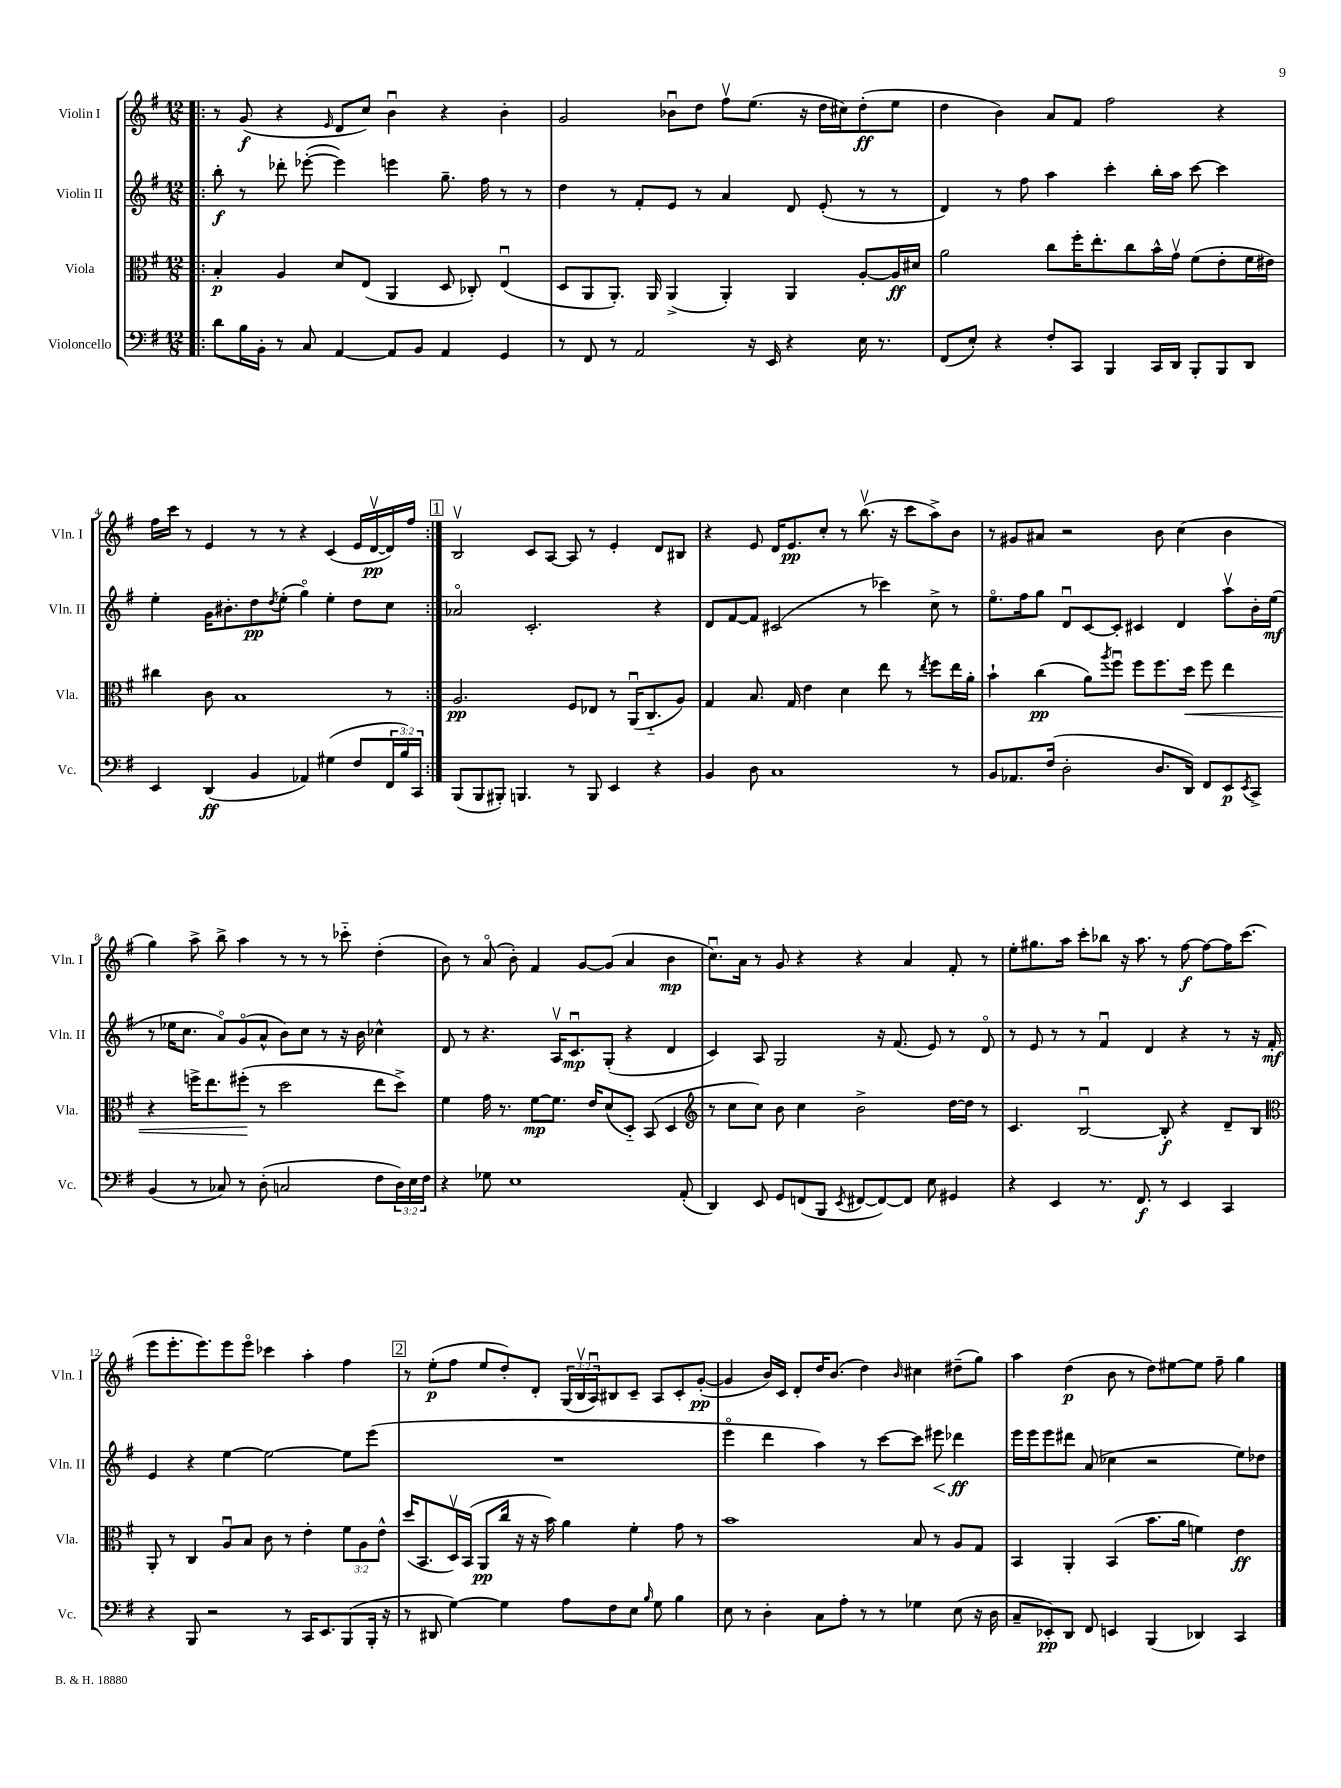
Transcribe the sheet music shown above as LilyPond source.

<<
\new StaffGroup <<
\new Staff = "s0" \with { instrumentName = "Violin I" shortInstrumentName = "Vln. I" } {
    \clef treble \key g \major \numericTimeSignature \time 12/8 \override Staff.TupletNumber.text = #tuplet-number::calc-fraction-text
    \repeat volta 2 { \bar ".|:" r8 g'8\f( r4 \grace { e'16 } d'8 c''8) b'4\downbow r4 b'4-. |
    g'2 bes'8\downbow d''8 fis''8\upbow e''8.( r16 d''16 cis''16) d''8-.\ff( e''8 |
    d''4 b'4) a'8 fis'8 fis''2 r4 |
    fis''16 c'''16 r8 e'4 r8 r8 r4 c'4( e'16 d'16~\upbow\pp d'16) fis''16 | }
    \mark \markup { \box "1" } b2\upbow c'8 a8~ a8 r8 e'4-. d'8 bis8 |
    r4 e'8 d'16 e'8.\pp c''8-. r8 b''8.\upbow( r16 c'''8 a''8->) b'8 |
    r8 gis'8 ais'8 r2 b'8 c''4( b'4 |
    g''4) a''8-> b''8-> a''4 r8 r8 r8 ces'''8-_ d''4-.( |
    b'8) r8 a'8\flageolet( b'8-.) fis'4 g'8~ g'8( a'4 b'4\mp |
    c''8.\downbow) a'16 r8 g'8 r4 r4 a'4 fis'8-. r8 |
    e''8-. gis''8. a''16 c'''8-. bes''8 r16 a''8. r8 fis''8~\f fis''8~ fis''16 c'''8.( |
    e'''8 e'''8.-. e'''8.) e'''8 e'''8\flageolet ces'''4 a''4-. fis''4 |
    \mark \markup { \box "2" } r8 e''8-.\p( fis''8 e''8 d''8-.) d'8-. \tuplet 3/2 { g16( b16\upbow a16\downbow) } bis8 c'8-- a8 c'8-. g'8~-.\pp( |
    g'4 b'16) c'16 d'8-. d''16 b'8.( d''4) \grace { b'16 } cis''4 dis''8--( g''8) |
    a''4 d''4\p( b'8 r8 d''8) eis''8~ eis''8 fis''8-- g''4 \bar "|." |
}
\new Staff = "s1" \with { instrumentName = "Violin II" shortInstrumentName = "Vln. II" } {
    \clef treble \key g \major \numericTimeSignature \time 12/8
    \repeat volta 2 { \bar ".|:" b''8-.\f r8 des'''8-. ees'''8~-.( ees'''4) e'''4 g''8.-- fis''16 r8 r8 |
    d''4 r8 fis'8-. e'8 r8 a'4 d'8 e'8-.( r8 r8 |
    d'4) r8 fis''8 a''4 c'''4-. b''16-. a''16 c'''8~ c'''4 |
    e''4-. g'16 bis'8.-. d''8\pp \acciaccatura { d''8 } e''8-.( g''4\flageolet) e''4-. d''8 c''8 | }
    \mark \markup { \box "1" } aes'2\flageolet c'2.-. r4 |
    d'8 fis'8~ fis'8 cis'2( r8 ces'''4) c''8-> r8 |
    e''8.\flageolet fis''16 g''8 d'8\downbow c'8~ c'8-. cis'4 d'4 a''8\upbow b'16-. e''16\mf( |
    r8 ees''16 c''8. a'8\flageolet) g'8\flageolet( a'8-^ b'8) c''8 r8 r16 b'16 ces''4-^ |
    d'8 r8 r4. a16\upbow c'8.\downbow\mp g8-.( r4 d'4 |
    c'4) a8 g2 r16 fis'8.( e'8) r8 d'8\flageolet |
    r8 e'8 r8 r8 fis'4\downbow d'4 r4 r8 r16 fis'16-.\mf |
    e'4 r4 e''4~ e''2~ e''8 e'''8( |
    \mark \markup { \box "2" } R1. |
    e'''4\flageolet d'''4 a''4) r8 c'''8~ c'''8 eis'''8\< des'''4\ff\! |
    e'''16 e'''16 e'''8 dis'''8 a'8( ces''4 r2 e''8) des''8 \bar "|." |
}
\new Staff = "s2" \with { instrumentName = "Viola" shortInstrumentName = "Vla." } {
    \clef alto \key g \major \numericTimeSignature \time 12/8 \override Staff.TupletNumber.text = #tuplet-number::calc-fraction-text
    \repeat volta 2 { \bar ".|:" b4-.\p a4 d'8 e8( a,4 d8 ces8-.) e4\downbow( |
    d8 a,8 a,8.-.) a,16 a,4->( a,4-.) a,4 a8~-. a16\ff dis'16 |
    a'2 c''8 fis''16-. e''8.-. c''8 b'16-^ g'16\upbow fis'8( e'8-. fis'16 eis'16) |
    cis''4 c'8 b1 r8 | }
    \mark \markup { \box "1" } a2.\pp fis8 ees8 r8 a,16\downbow( c8.-_ a8) |
    g4 b8. g16 e'4 d'4 e''8 r8 \acciaccatura { e''8 } fis''8 e''16 a'16-. |
    b'4-! c''4\pp( a'8) \acciaccatura { a''8 } fis''8\downbow fis''8 fis''8. d''16\< fis''8 e''4 |
    r4 f''16-> e''8. fis''8-.\!( r8 d''2 e''8 d''8->) |
    fis'4 g'16 r8. fis'8~\mp fis'8. e'16 d'8( d8-_) b,8( d4 |
    \clef treble r8 c''8 c''8) b'8 c''4 b'2-> d''16~ d''16 r8 |
    c'4. b2~\downbow b8-.\f r4 d'8-- b8 |
    \clef alto a,8-. r8 c4 a8\downbow b8 c'8 r8 e'4-. \tuplet 3/2 { fis'8 a8 e'8-^ } |
    \mark \markup { \box "2" } d''16( b,8. d16\upbow) b,16( a,8\pp c''16 r16 r16 b'16) a'4 fis'4-. g'8 r8 |
    b'1 b8 r8 a8 g8 |
    b,4 a,4-. b,4( b'8. a'16 f'4) e'4\ff \bar "|." |
}
\new Staff = "s3" \with { instrumentName = "Violoncello" shortInstrumentName = "Vc." } {
    \clef bass \key g \major \numericTimeSignature \time 12/8 \override Staff.TupletNumber.text = #tuplet-number::calc-fraction-text
    \repeat volta 2 { \bar ".|:" d'8 b16 b,16-. r8 c8 a,4~ a,8 b,8 a,4 g,4 |
    r8 fis,8 r8 a,2 r16 e,16 r4 e16 r8. |
    fis,8( e8-.) r4 fis8-. c,8 b,,4 c,16 d,16 b,,8-. b,,8 d,8 |
    e,4 d,4\ff( b,4 aes,4) gis4( fis8 \tuplet 3/2 { fis,16 b16) c,16 } | }
    \mark \markup { \box "1" } b,,8( b,,8 bis,,8-.) b,,4. r8 b,,8 e,4 r4 |
    b,4 d8 c1 r8 |
    b,8 aes,8. fis16( d2-. d8. d,16) fis,8 e,8\p \acciaccatura { e,8 } c,8-> |
    b,4( r8 ces8) r8 d8-.( c2 fis8 \tuplet 3/2 { d16) e16 fis16 } |
    r4 ges8 e1 a,8-.( |
    d,4) e,8 g,8 f,8( b,,8 \acciaccatura { e,8 } fis,8~ fis,8~) fis,8 e8 gis,4 |
    r4 e,4 r8. fis,8.\f r8 e,4 c,4 |
    r4 b,,8 r2 r8 c,16 e,8. b,,8( b,,16-. r16 |
    \mark \markup { \box "2" } r8 dis,8 g4~) g4 a8 fis8 e8 \grace { b16 } g8 b4 |
    e8 r8 d4-. c8 a8-. r8 r8 ges4 e8( r16 d16 |
    c8-- ees,8-.\pp) d,8 fis,8 e,4 b,,4( des,4) c,4 \bar "|." |
}
>>
>>
